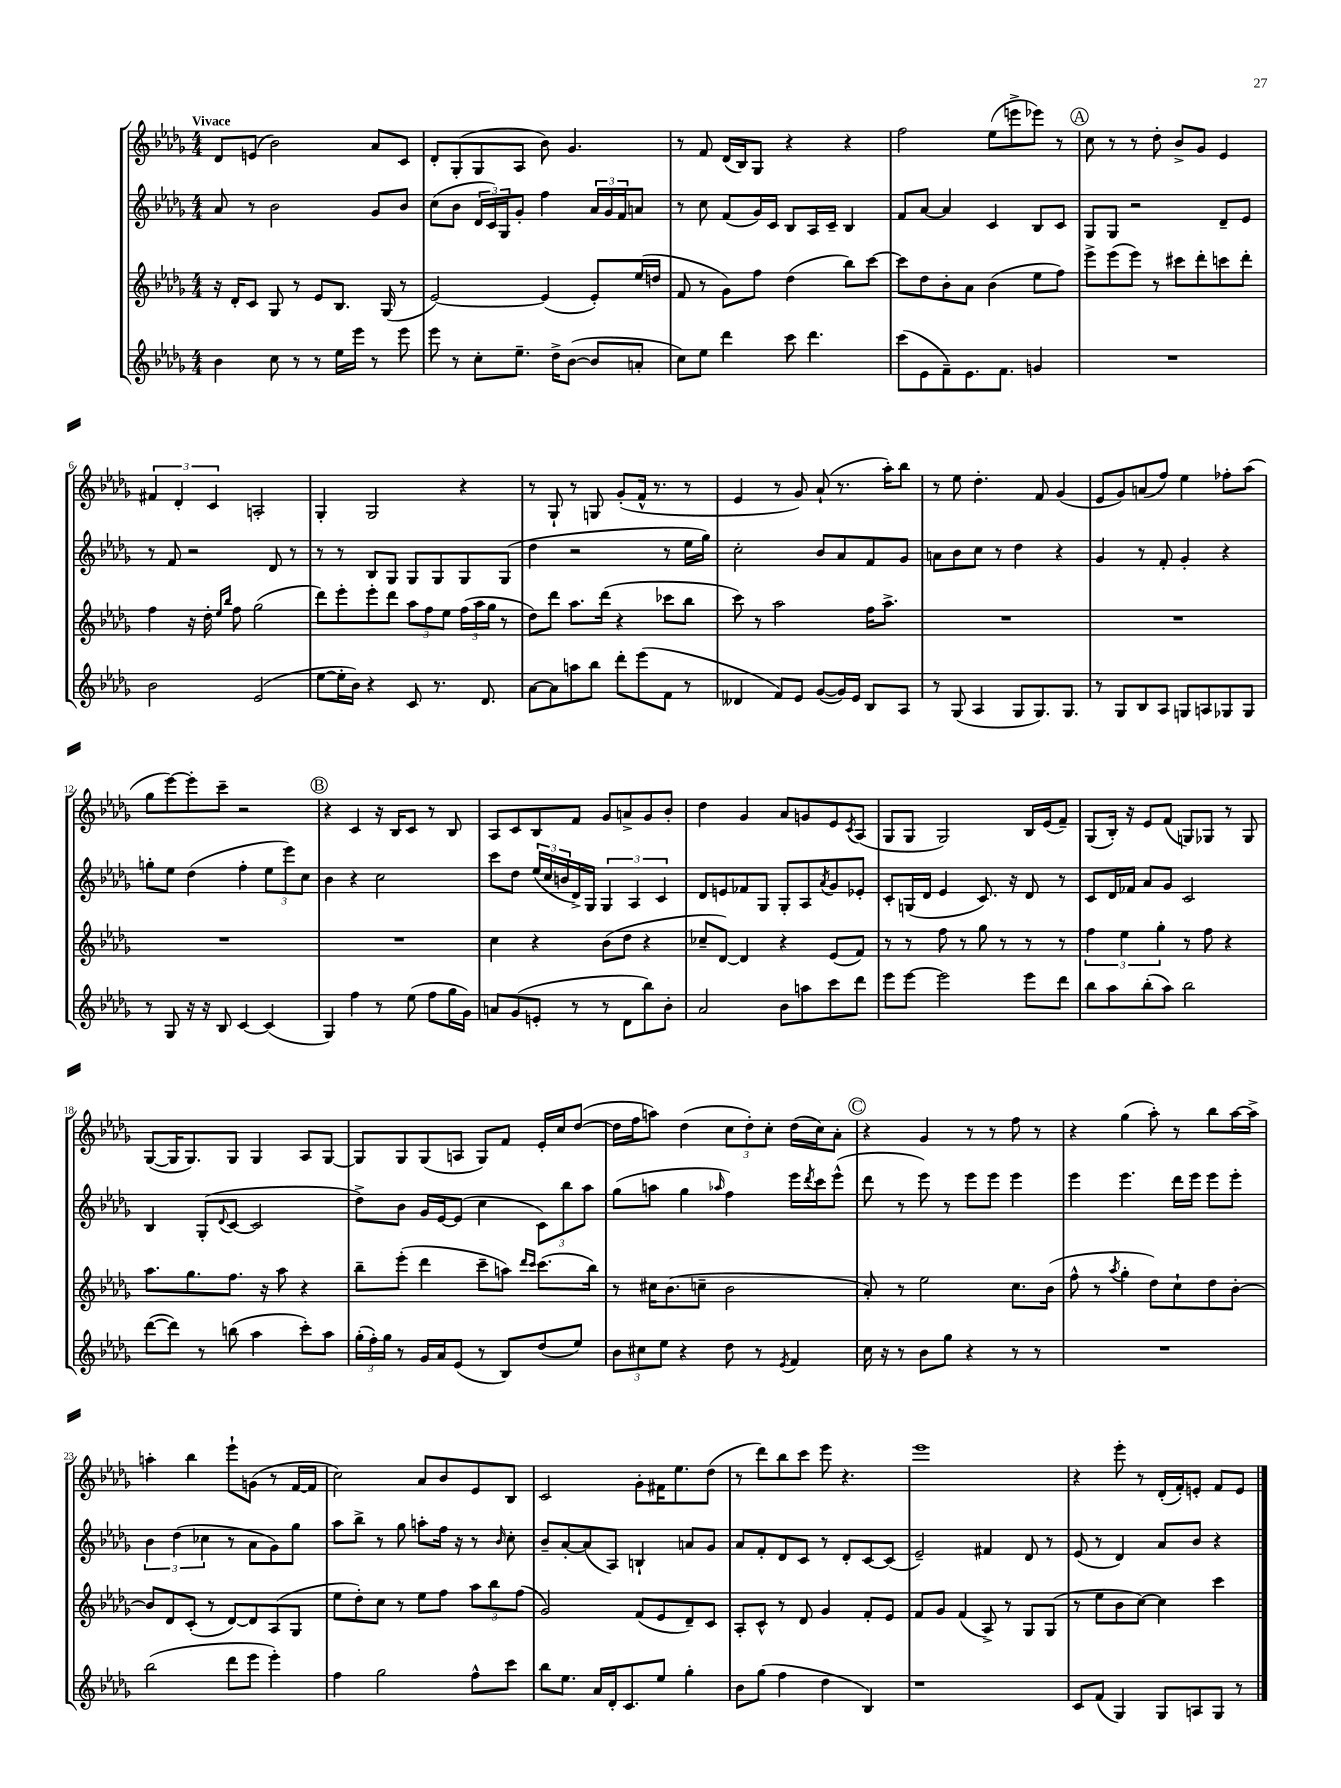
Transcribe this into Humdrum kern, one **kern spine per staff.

**kern	**kern	**kern	**kern
*staff4	*staff3	*staff2	*staff1
*clefG2	*clefG2	*clefG2	*clefG2
*k[b-e-a-d-g-]	*k[b-e-a-d-g-]	*k[b-e-a-d-g-]	*k[b-e-a-d-g-]
*M4/4	*M4/4	*M4/4	*M4/4
4b-	16r	8a-	8d-
.	16d-'	.	.
.	8c	8r	(8e
8cc	8G-	2b-	2b-)
8r	8r	.	.
8r	8e-	.	.
16ee-	8.B-	.	.
16eee-	.	.	.
8r	.	8g-	8a-
.	(16G-	.	.
8eee-	8r	8b-	8c
=	=	=	=
8eee-	[2e-)	(8cc	8d-'
8r	.	8b-	(8G-'
8cc'	.	24d-	8G-
.	.	24c)	.
.	.	24G-	.
8.ee-~	.	8g-'	8A-
.	(4e-]	4ff	8b-)
16dd-^	.	.	.
([8b-	.	.	4.g-
8b-]	8e-')	24a-	.
.	.	24g-	.
.	.	24f	.
8a'	(16ee-	8a	.
.	16dd	.	.
=	=	=	=
8cc)	8f	8r	8r
8ee-	8r	8cc	8f
4ddd-	8g-)	(8f	(16d-
.	.	.	16B-)
.	8ff	16g-)	8G-
.	.	16c	.
8ccc	(4dd-	8B-	4r
4.ddd-	.	16A-	.
.	.	16c~	.
.	8bb-)	4B-	4r
.	[8ccc	.	.
=	=	=	=
(8ccc	8ccc]	8f	2ff
8e-	8dd-	[8a-	.
8f~)	8b-'	4a-]	.
8.e-	8a-	.	.
.	(4b-	4c	(8ee-
8.f	.	.	.
.	.	.	8eee^
4g	8ee-	8B-	8eee-)
.	8ff)	8c	8r
=	=	=	=
1r	8eee-^	8G-	8cc
.	(8eee-	8G-	8r
.	8eee-)	2r	8r
.	8r	.	8dd-'
.	8ccc#	.	8b-^
.	8ddd-'	.	8g-
.	8ccc	8d-~	4e-
.	8ddd-'	8e-	.
=	=	=	=
2b-	4ff	8r	6f#
.	.	8f	.
.	.	.	6d-'
.	16r	2r	.
.	16dd-'	.	.
.	.	.	6c
.	16qqee-	.	.
.	16qqbb-	.	.
.	8ff	.	.
(2e-	(2gg-	.	2A'
.	.	8d-	.
.	.	8r	.
=	=	=	=
[8ee-	8ddd-)	8r	4G-'
16ee-']	8eee-'	8r	.
16b-)	.	.	.
4r	8eee-'	8B-	2G-
.	8ddd-	8G-	.
8c	12aa-	8G-	.
.	12ff	.	.
8.r	.	8G-	.
.	12ee-	.	.
.	(24ff	8G-	4r
.	24aa-	.	.
8.d-	.	.	.
.	24gg-	.	.
.	8r	(8G-	.
=	=	=	=
[8a-	8dd-)	4dd-	8r
8a-]	8ddd-	.	8G-`
8aa	8.aa-	2r	8r
8bb-	.	.	8G
.	(16ddd-	.	.
8ddd-'	4r	.	(8g-'
(8eee-	.	.	16f^^
.	.	.	8.r
8f	8ccc-	8r	.
8r	8bb-	16ee-	8r
.	.	16gg-)	.
=	=	=	=
4d--	8ccc)	2cc'	4e-
.	8r	.	.
8f)	2aa-	.	8r
8e-	.	.	8g-)
([8g-	.	8b-	(8a-`
16g-])	.	8a-	8.r
16e-	.	.	.
8B-	16ff	8f	.
.	8.aa-^	.	16aa-')
8A-	.	8g-	8bb-
=	=	=	=
8r	1r	8a	8r
(8G-	.	8b-	8ee-
4A-	.	8cc	4.dd-'
.	.	8r	.
8G-	.	4dd-	.
8.G-)	.	.	8f
.	.	4r	(4g-
8.G-	.	.	.
=	=	=	=
8r	1r	4g-	8e-
8G-	.	.	8g-)
8B-	.	8r	(8a
8A-	.	8f'	8ff)
8G	.	4g-'	4ee-
8A	.	.	.
8G-	.	4r	8ff-'
8G-	.	.	(8aa-
=	=	=	=
8r	1r	8gg'	8gg-
8G-	.	8ee-	[8eee-)
16r	.	(4dd-	8eee-']
16r	.	.	.
8B-	.	.	8ccc~
[4c	.	4ff'	2r
(4c]	.	12ee-	.
.	.	12eee-)	.
.	.	12cc	.
=	=	=	=
4G-)	1r	4b-	4r
4ff	.	4r	4c
8r	.	2cc	16r
.	.	.	16B-
(8ee-	.	.	8c
8ff	.	.	8r
16gg-	.	.	8B-
16g-)	.	.	.
=	=	=	=
8a	4cc	8ccc	8A-
(8g-	.	8dd-	8c
8e'	4r	(24ee-	8B-
.	.	24cc	.
.	.	24b	.
8r	.	16d-^)	8f
.	.	16G-	.
8r	(8b-	6G-	8g-
8d-	8dd-	.	8a^
.	.	6A-	.
8bb-)	4r	.	8g-
.	.	6c	.
8b-'	.	.	8b-'
=	=	=	=
2a-	8cc-~	8d-	4dd-
.	[8d-)	8e	.
.	4d-]	8f-	4g-
.	.	8G-	.
8b-	4r	8G-'	8a-
8aa	.	8A-	8g
.	.	8qa-	.
8ccc	(8e-	8g-	8e-
.	.	.	8qc
8ddd-	8f)	8e-'	(8A-
=	=	=	=
8eee-	8r	8c'	8G-
[8eee-	8r	(16G	8G-
.	.	16d-	.
2eee-]	8ff	4e-	2G-)
.	8r	.	.
.	8gg-	8.c)	.
.	8r	.	.
.	.	16r	.
8eee-	8r	8d-	16B-
.	.	.	(16e-
8ddd-	8r	8r	8f~)
=	=	=	=
8bb-	6ff	8c	(8G-
8aa-	.	16d-	16B-')
.	6ee-	.	.
.	.	16f-	16r
(8bb-'	.	8a-	8e-
.	6gg-'	.	.
8aa-)	.	8g-	(8f
2bb-	8r	2c	8G)
.	8ff	.	8G-
.	4r	.	8r
.	.	.	8G-
=	=	=	=
([8ddd-	8.aa-	4B-	([8G-
8ddd-])	.	.	16G-]
.	8.gg-	.	8.G-)
8r	.	(8G-'	.
.	.	8qqd-	.
(8bb	8.ff	[8c	8G-
4aa-	.	2c]	4G-
.	16r	.	.
.	8aa-	.	.
8ccc')	4r	.	8A-
8aa-	.	.	[8G-
=	=	=	=
(24gg-'	8bb-~	8dd-^)	8G-]
24ff')	.	.	.
24gg-	.	.	.
8r	(8eee-'	8b-	8G-
16g-	4ddd-	16g-	(8G-
16a-	.	[16e-	.
(8e-	.	(8e-]	8A
8r	8ccc~	4cc	8G-)
8B-)	8aa)	.	8f
.	16qqddd-	.	.
.	16qqccc	.	.
(8dd-	(8.ccc	12c)	16e-'
.	.	.	16cc
.	.	12bb-	.
8ee-)	.	.	([8dd-
.	.	12aa-	.
.	16bb-)	.	.
=	=	=	=
12b-	8r	(8gg-	16dd-]
.	.	.	16ff
12cc#	.	.	.
.	16cc#	8aa	8aa)
12ee-	.	.	.
.	(8.b-	.	.
4r	.	4gg-	(4dd-
.	8cc~	.	.
.	.	16qqaa-	.
8dd-	2b-	4ff)	12cc
.	.	.	12dd-')
8r	.	.	.
.	.	.	12cc'
8qe-	.	.	.
4f	.	16eee-	(16dd-
.	.	8qddd-	.
.	.	16ccc	16cc)
.	.	(8eee-^^	8a-'
=	=	=	=
16cc	8a-')	8ddd-	4r
16r	.	.	.
8r	8r	8r	.
8b-	2ee-	8eee-)	4g-
8gg-	.	8r	.
4r	.	8eee-	8r
.	.	8eee-	8r
8r	8.cc	4eee-	8ff
8r	.	.	8r
.	(16b-	.	.
=	=	=	=
1r	8ff^^	4eee-	4r
.	8r	.	.
.	8qaa-	.	.
.	4gg-'	4.eee-	(4gg-
.	8dd-)	.	8aa-')
.	8cc`	16ddd-	8r
.	.	16eee-	.
.	8dd-	8eee-	8bb-
.	[8b-'	8eee-'	[16aa-
.	.	.	16aa-^]
=	=	=	=
(2bb-	8b-]	6b-	4aa'
.	8d-	.	.
.	.	(6dd-	.
.	(8c'	.	4bb-
.	.	6cc-	.
.	8r	.	.
8ddd-	[8d-)	8r	8eee-`
8eee-	8d-]	8a-	(8g
4eee-')	(8A-	8g-)	8r
.	8G-	8gg-	[16f
.	.	.	16f]
=	=	=	=
4ff	8ee-	8aa-	2cc)
.	8dd-')	8bb-^	.
2gg-	8cc	8r	.
.	8r	8gg-	.
.	8ee-	8aa'	8a-
.	8ff	16ff	8b-
.	.	16r	.
8ff^^	12aa-	8r	8e-
.	12bb-	.	.
.	.	16qqb-	.
8ccc	.	8cc'	8B-
.	(12ff	.	.
=	=	=	=
8bb-	2g-)	8b-~	2c
8.ee-	.	[8a-'	.
.	.	(8a-]	.
16a-	.	.	.
16d-'	.	8A-)	.
8.c	.	.	.
.	(8f	4B`	8g-'
8ee-	8e-	.	16f#
.	.	.	8.ee-
4gg-'	8d-~)	8a	.
.	8c	8g-	(8dd-
=	=	=	=
8b-	8A-'	8a-	8r
(8gg-	8c^^	8f'	8ddd-)
4ff	8r	8d-	8bb-
.	8d-	8c	8ccc
4dd-	4g-	8r	8eee-
.	.	8d-'	4.r
4B-)	8f'	[8c	.
.	8e-	(8c]	.
=	=	=	=
1r	8f	2e-~)	1eee-
.	8g-	.	.
.	(4f	.	.
.	8A-^)	4f#	.
.	8r	.	.
.	8G-	8d-	.
.	(8G-	8r	.
=	=	=	=
8c	8r	(8e-	4r
(8f	8ee-	8r	.
4G-)	8b-	4d-)	8eee-'
.	[8cc)	.	8r
8G-	4cc]	8a-	(16d-'
.	.	.	16f')
8A	.	8b-	8e'
8G-	4ccc	4r	8f
8r	.	.	8e
==	==	==	==
*-	*-	*-	*-
